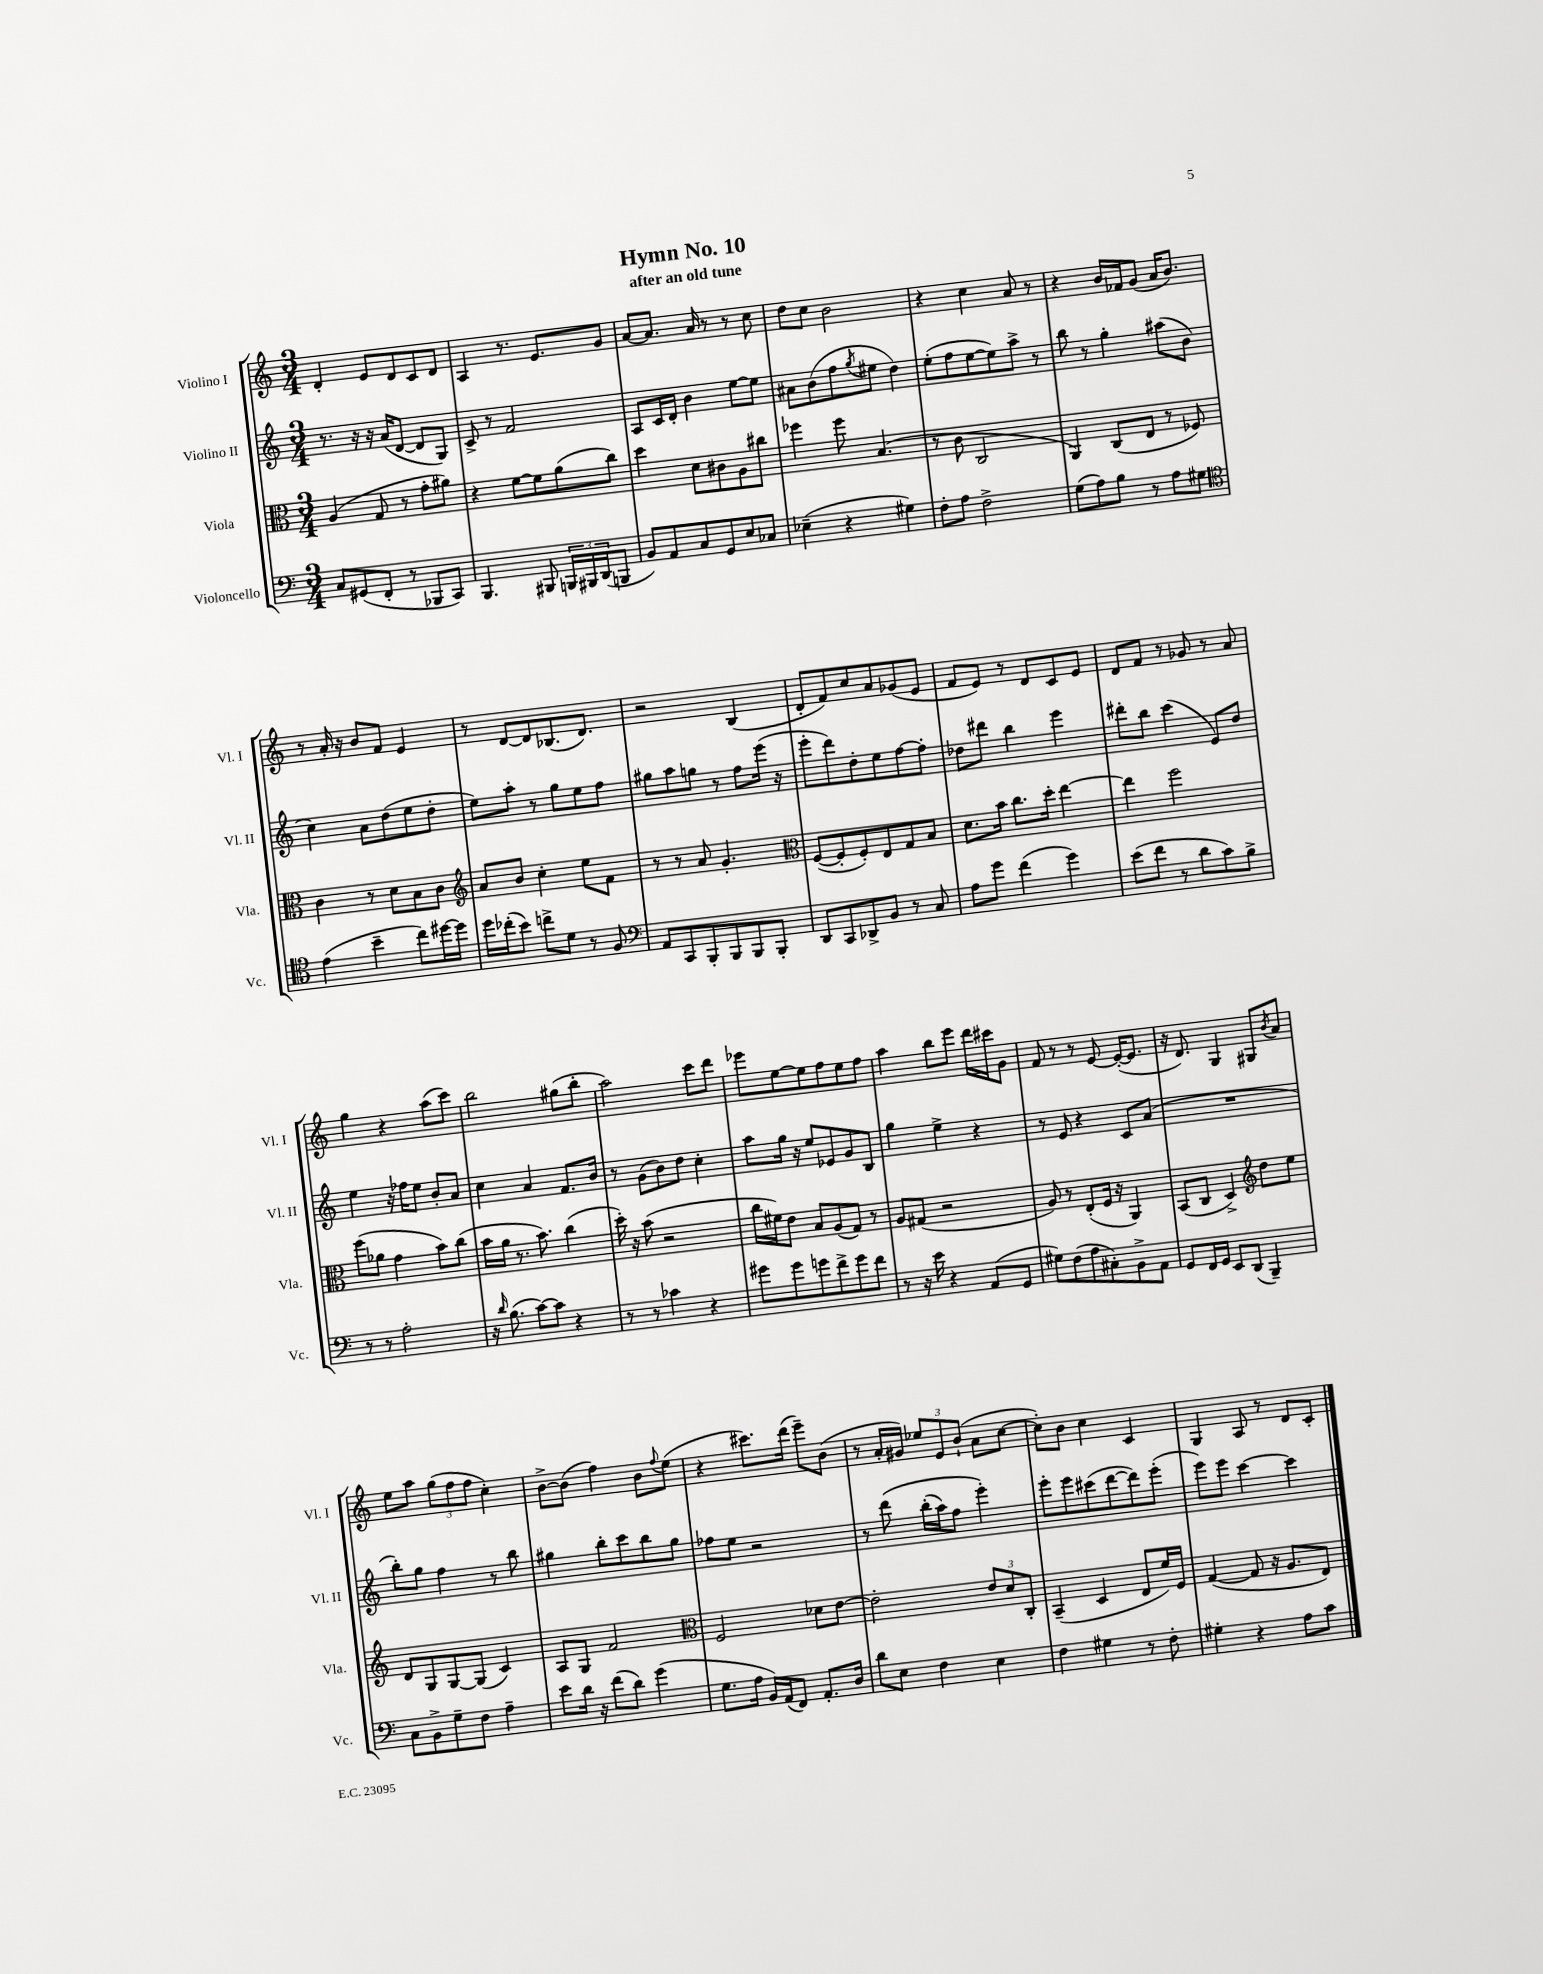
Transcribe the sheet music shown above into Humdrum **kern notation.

**kern	**kern	**kern	**kern
*staff4	*staff3	*staff2	*staff1
*clefF4	*clefC3	*clefG2	*clefG2
*k[]	*k[]	*k[]	*k[]
*M3/4	*M3/4	*M3/4	*M3/4
8C/L	(4A/	8.r	4d'/
(8GG#/	.	.	.
.	.	16r	.
8FF'/J	8G/	16r	8e/L
.	.	(16a/LK	.
8r	8r	[8d/J	8d/
8BBB-/L	8g'\L	8d/]L	8c/
8CC/J)	8a#\J)	8G/J)	8d/J
=	=	=	=
4.BBB/	4r	8c^/	4A/
.	.	8r	.
.	[8f\L	2f/	8.r
8BBB#/	8f\]	.	.
.	.	.	8.e/L
24BBB/LL	(8a\	.	.
24BBB#/	.	.	.
(24DD/J	.	.	.
8BBB/J	8cc\J)	.	8g/J
=	=	=	=
8BB/L)	4dd\	8A/L	[8a/L
8AA/	.	16c/L	8.a/]J
.	.	16d'/JJ	.
8C/	8d\L	4b\	.
.	.	.	16a/
8GG/	8c#\	.	8r
8E/	8A\	[8ee\L	8r
8C-/J	8cc#\J	8ee\]J	8cc\
=	=	=	=
(4E-~\	4ff-\	8a#\L	8dd\L
.	.	(8b\	8cc\J
4r	8ff-\	8ff\	2b\
.	.	8qgg/	.
.	(4.B/	8ee#\J	.
4G#\)	.	4dd\)	.
=	=	=	=
8F'\L	8r	(8ee'\L	4r
8A\J	8c\	8ff\	.
2F^\	2C/	[8ee\	4cc\
.	.	8ee\])	.
.	.	8aa^\J	8a/
.	.	8r	8r
=	=	=	=
(8G\L	4AA/)	8bb\	4r
8A\)	.	8r	.
8B\J	(8C/L	4gg'\	16b/LL
.	.	.	16f-/J
8r	8E/J	.	(8g/J
8A\L	8r	(8aa#\L	16a/LK
.	.	.	8.b/J)
8G#\J	8F-/)	8b\J	.
=	=	=	=
*clefC4	*	*	*
(4e\	4c\	4cc\)	8r
.	.	.	16a'/
.	.	.	16r
4b~\	8r	8a\L	8b/L
.	8d\L	(8dd\	8f/J
8cc\L)	8B\	8ee\	4e/
[16dd#\L	8c\J	8dd'\J	.
16dd#\]JJ	.	.	.
=	=	=	=
*	*clefG2	*	*
16dd\LL	8a/L	8ee\L)	8r
(16cc-'\J	.	.	.
8b\J)	8b/J	8aa'\J	[8d/L
8cc^\L	4cc'\	8r	8d/]
8d\J	.	8gg\L	(8.B-/
8r	8ee\L	8ee\	.
.	.	.	8.d/J)
8F/	8f\J	8ff\J	.
=	=	=	=
*clefF4	*	*	*
8AA/L	8r	8gg#\L	2r
8CC/	8r	8aa\	.
8BBB'/	8a/	8gg\J	.
8BBB/	4.g'/	8r	.
8BBB/	.	8ff\L	(4B/
8BBB'/J	.	(16eee\Jk	.
.	.	16r	.
=	=	=	=
*	*clefC3	*	*
8DD/L	([8F/L	8eee'\L	8d'/L
8CC/	8F'/]	8ddd\)	8f/)
8DD-^/	8F'/)	8dd'\	8cc/
8BB/J	8E/	8ee\	8a/
8r	8G/	[8ff\	(8g-/
8C/	8B/J	8ff'\]J	8e/J
=	=	=	=
8A\L	8.d\L	8dd-\L	8f/L
8g\J	.	8ddd#\J	8e/J)
.	16b\Jk	.	.
(4f\	8.cc\L	4bb\	8r
.	.	.	8d/L
.	16dd'\Jk	.	.
4g\)	[4ee\	4eee\	8c/
.	.	.	8e/J
=	=	=	=
(8e\L	4ee\]	8ddd#'\L	8d/L
8f\J	.	8bb\J	8f/J
8r	2ff\	(4ccc\	8r
8d\L	.	.	8g-/
8c\)	.	8e/L)	8r
8B^\J	.	8dd/J	8a/
=	=	=	=
8r	(8ff\L	4ee\	4gg\
8r	8a-\J	.	.
2A'\	4g\	16r	4r
.	.	16ff-\LK	.
.	.	8ee\J	.
.	8b\L)	8b'/L	(8aa\L
.	(8cc\J	8a/J	8ccc\J)
=	=	=	=
16r	16b\LL	4cc\	2bb\
16qqd/	.	.	.
(8.B\	16a\JJ	.	.
.	8.r	.	.
[8c\L)	.	4a/	.
.	8.b\)	.	.
8c\]J	.	.	.
4r	(4cc\	8.f/L	(8gg#\L
.	.	.	8bb'\J
.	.	16b/Jk	.
=	=	=	=
8r	16dd'\)	8r	2aa\)
.	16r	.	.
8r	(8b\	(8g\L	.
4c-\	2r	8b\)	.
.	.	8dd\J	.
4r	.	4cc'\	8ccc\L
.	.	.	8ddd\J
=	=	=	=
8g#\L	16cc\LL	8aa\L	8eee-\L
.	16f#\J)	.	.
8g#\	8e\J	16gg\Jk	[8ee\
.	.	16r	.
8g\	8B/L	8ee/L	8ee\]
8f^\	(8A/	8e-/	8ff\
8g\	8G/J)	8g/	8ee\
8f\J	8r	8B/J	8ff\J
=	=	=	=
8r	8A/L	4gg\	4aa\
16r	(8G#/J	.	.
16e\	.	.	.
4r	2r	4ee^\	8bb\L
.	.	.	8eee\J
(8AA/L	.	4r	16ddd\LL
.	.	.	16ccc#\J
8GG/J	.	.	8g\J
=	=	=	=
8G#\L)	8A/)	8r	8f/
(8F\	8r	8e/	8r
8A\	(8E'/L	4r	8r
8C#'\)	16F/Jk	.	[8e/
.	16r	.	.
8BB^\	4AA/)	8c/L	(16e'/_LK
.	.	.	8.e/]J
8AA\J	.	(8a/J	.
=	=	=	=
8GG/L	(8BB/L	2.r	16r
.	.	.	8.d/)
16FF/L	8C/J	.	.
16GG/JJ	.	.	.
8EE/L	4D^/)	.	4G/
(8DD/J	.	.	.
*	*clefG2	*	*
4BBB~/)	8dd\L	.	8G#/L
.	.	.	8qb/
.	8ee\J	.	8a/J
=	=	=	=
8C\L	8d/L	8bb'\L)	8ee\L
8BB^\	8G/	8gg\J	8aa\J
8G~\	[8G/	4ff\	(12gg\L
.	.	.	12ff\
8F\J	(8G/]J	.	.
.	.	.	12ff\J
4A~\	4c/)	8r	4cc'\)
.	.	8bb\	.
=	=	=	=
8e\L	8A/L	4gg#\	[8b^\L
16d\Jk	8G/J	.	(8b\]J
16r	.	.	.
(8f\L	2f/	8bb'\L	4ff\)
8d\J)	.	8ccc\	.
(4g\	.	8bb\	8b\L
.	.	.	8qqff/
.	.	8gg#\J	(8ee\J
=	=	=	=
*	*clefC3	*	*
8.G\L	2F/	8ff-\L	4r
.	.	8ee\J	.
16A\Jk	.	.	.
16BB/LL)	.	2r	8.ccc#\L)
(16AA/J	.	.	.
8FF/J)	.	.	.
.	.	.	(16ddd\Jk
8.AA'/L	8d-\L	.	8eee~\L)
.	[8e\J	.	(8b\J
16D/Jk	.	.	.
=	=	=	=
8d\L	2e'\]	8r	8r
8E\J	.	&(8ddd\	16a'/LL
.	.	.	16g#/JJ)
4F\	.	(16bb'\LL	12ee-/L
.	.	16aa\J)	.
.	.	.	12e/
.	.	8ff\J	.
.	.	.	(12b`/J
4E\	12e/L	4eee'\&)	8a\L
.	12d/	.	.
.	.	.	[8cc\J
.	12C'/J	.	.
=	=	=	=
4F\	(4BB~/	8eee'\L	8cc'\]L)
.	.	8eee\	8b\J
4G#\	4D/	(8ccc#\	4cc\
.	.	[8ddd\	.
8r	8E/L	8ddd\])	4c/
8F'\	16f/L)	(8eee'\J	.
.	16F/JJ	.	.
=	=	=	=
4G#'\	([4G/	8eee\L)	4G/
.	.	8eee\J	.
4r	8G/]	[4ccc\	8A/
.	16r	.	8r
.	8.A/L	.	.
8A\L	.	4ccc\]	8d/L
8c\J	8E/J)	.	8c'/J
==	==	==	==
*-	*-	*-	*-
